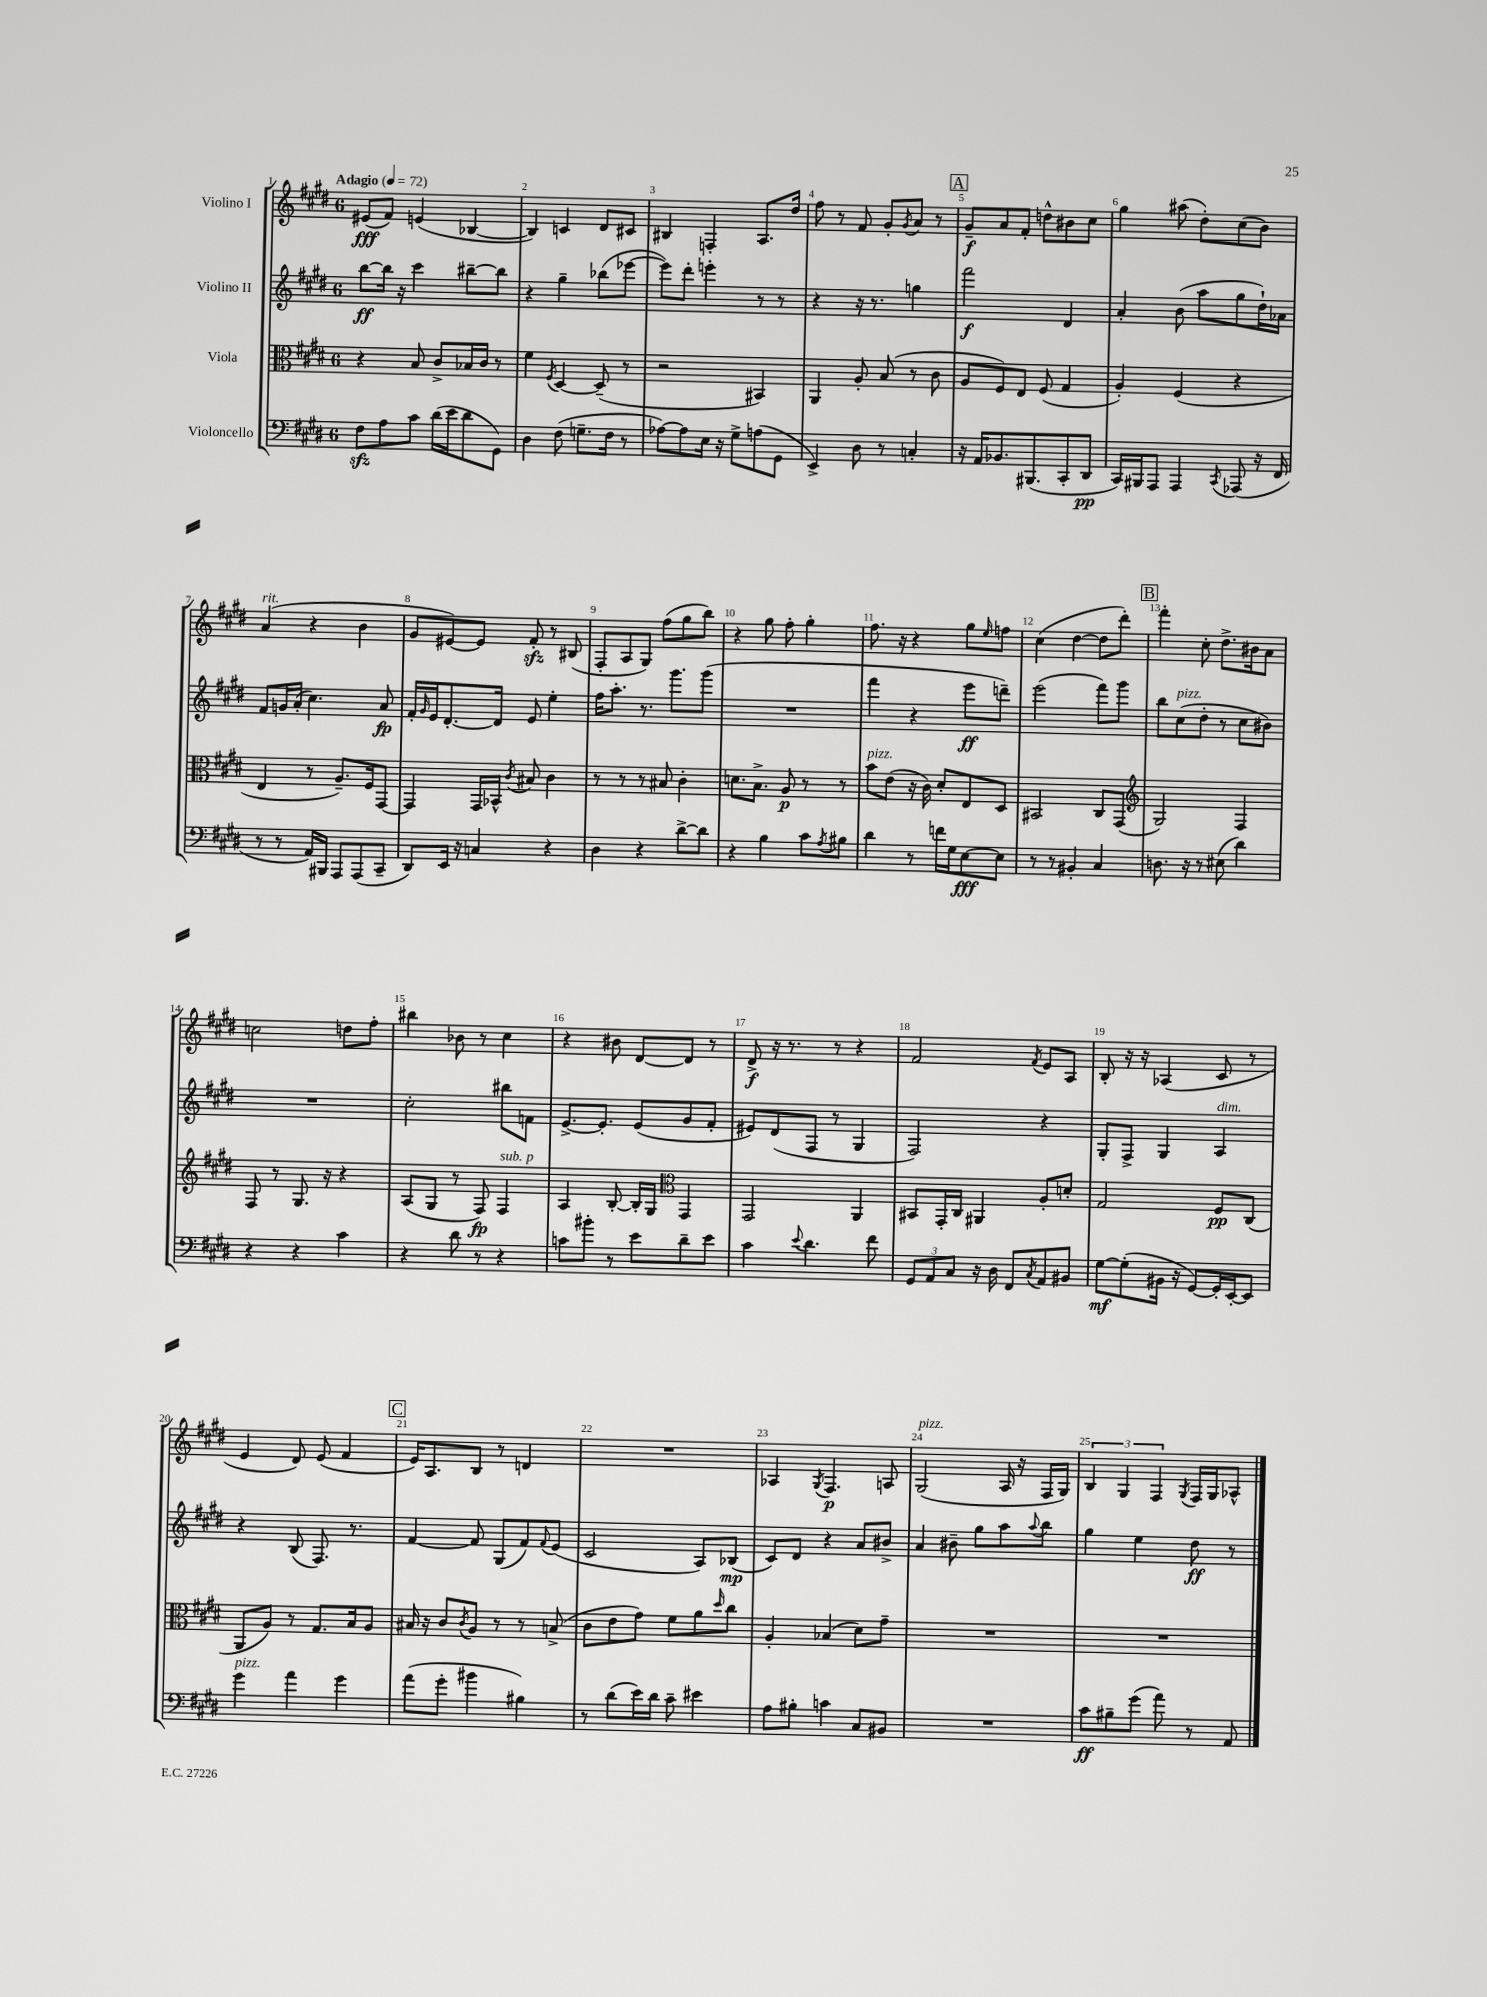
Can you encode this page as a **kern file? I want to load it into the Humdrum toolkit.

**kern	**dynam	**kern	**dynam	**kern	**dynam	**kern	**dynam
*part4	*part4	*part3	*part3	*part2	*part2	*part1	*part1
*staff4	*staff4	*staff3	*staff3	*staff2	*staff2	*staff1	*staff1
*I"Violoncello	*	*I"Viola	*	*I"Violino II	*	*I"Violino I	*
*clefF4	*	*clefC3	*	*clefG2	*	*clefG2	*
*k[f#c#g#d#]	*	*k[f#c#g#d#]	*	*k[f#c#g#d#]	*	*k[f#c#g#d#]	*
*M6/8	*	*M6/8	*	*M6/8	*	*M6/8	*
*MM72	*	*MM72	*	*MM72	*	*MM72	*
=1	=1	=1	=1	=1	=1	=1	=1
!	!	!	!	!	!	!LO:TX:a:B:t=Adagio	!
8F#zz\L	.	4r	.	[8bb\L	ff	(8e#X/L	fff
8A\	.	.	.	16bb\Jk]	.	8f#/J)	.
.	.	.	.	16r	.	.	.
8c#\J	.	8B/	.	4ccc#\	.	(4en/	.
(16d#\LL	.	8c#^/L	.	.	.	.	.
16e\J	.	.	.	.	.	.	.
8d#\	.	16B-X/L	.	[8bb#X~\L	.	[4B-X/	.
.	.	16c#/JJ	.	.	.	.	.
8GG#\J)	.	8r	.	8bb#\J]	.	.	.
=2	=2	=2	=2	=2	=2	=2	=2
4D#\	.	4f#\	.	4r	.	4B-/])	.
.	.	8qF#/	.	.	.	.	.
(8F#\	.	[4D#/	.	4gg#~\	.	4cn/	.
8.Gn~\L	.	.	.	.	.	.	.
.	.	(8D#~/]	.	(8bb-X\L	.	8d#/L	.
16F#\Jk	.	.	.	.	.	.	.
8r	.	8r	.	[8eee-X\J	.	8c#X/J	.
=3	=3	=3	=3	=3	=3	=3	=3
[8A-X\L)	.	2r	.	8eee-\L])	.	4B#X/	.
8A-\]	.	.	.	8ddd#'\J	.	.	.
16E\Jk	.	.	.	4eeen'\	.	4Fn'/	.
16r	.	.	.	.	.	.	.
8G#^\L	.	.	.	.	.	.	.
(8An\	.	4BB#X/)	.	8r	.	8.A/L	.
8GG#\J	.	.	.	8r	.	.	.
.	.	.	.	.	.	16dd#/Jk	.
=4	=4	=4	=4	=4	=4	=4	=4
4EE^/)	.	4AA/	.	4r	.	8ff#\	.
.	.	.	.	.	.	8r	.
8D#\	.	8A'/	.	16r	.	8f#/	.
.	.	.	.	8.r	.	.	.
8r	.	(8B/	.	.	.	8g#'/L	.
.	.	.	.	.	.	8qg#/	.
4Cn'/	.	8r	.	4ggn\	.	8a/J	.
.	.	8c#\	.	.	.	8r	.
!!LO:REH:place=s1:t=A
=5	=5	=5	=5	=5	=5	=5	=5
16r	.	8A/L	.	2fff#\	f	8g#~/L	f
16AA/KL	.	.	.	.	.	.	.
8.BB-X/	.	8F#/)	.	.	.	8a/	.
.	.	8E/J	.	.	.	8f#'/J	.
(8.BBB#X/	.	.	.	.	.	.	.
.	.	(8F#/	.	.	.	8ddn^^\L	.
8CC#'/	.	4G#/	.	4d#/	.	8b#X\	.
8DD#/J	pp	.	.	.	.	8cc#\J	.
=6	=6	=6	=6	=6	=6	=6	=6
16CC#/LL)	.	4A'/)	.	4a'/	.	4gg#\	.
16BBB#X/J	.	.	.	.	.	.	.
8AAA/J	.	.	.	.	.	.	.
4AAA/	.	(4F#/	.	(8b\	.	(8aa#X\	.
.	.	.	.	8aa\L	.	8dd#'\L)	.
8qCC#/	.	.	.	.	.	.	.
(8AAA-X/	.	4r	.	8gg#\	.	(8cc#\	.
16r	.	.	.	16dd#`\L)	.	8b\J)	.
16FF#/	.	.	.	16a-X\JJ	.	.	.
!!LO:LB:g=z
=7	=7	=7	=7	=7	=7	=7	=7
!	!	!	!	!	!	!LO:TX:a:i:t=rit.	!
8r	.	4E/	.	8f#/L	.	(4a/	.
8r	.	.	.	16gn/L	.	.	.
.	.	.	.	(16a'/JJ	.	.	.
16AA/LL)	.	8r	.	4.cc#\)	.	4r	.
16BBB#X/JJ	.	.	.	.	.	.	.
8AAA/L	.	8.A~/L)	.	.	.	.	.
(8AAA/	.	.	.	.	.	4b\	.
.	.	16F#/k	.	.	.	.	.
8CC#~/J	.	[8GG#/J	.	8a/	fp	.	.
=8	=8	=8	=8	=8	=8	=8	=8
8DD#/L)	.	4GG#/]	.	16f#'/LL	.	8g#/L	.
.	.	.	.	16qqg#/	.	.	.
.	.	.	.	16e/J	.	.	.
16EE/Jk	.	.	.	[8.d#'/	.	[8e#X/)	.
16r	.	.	.	.	.	.	.
4Cn/	.	16GG#/LL	.	.	.	8e#/J]	.
.	.	16BB-X^^/JJ	.	16d#/Jk]	.	.	.
.	.	8qc#/	.	.	.	.	.
.	.	8B#X/	.	8e/	.	8f#zz'/	.
4r	.	4c#\	.	4ee'\	.	8r	.
.	.	.	.	.	.	(8B#X/	.
=9	=9	=9	=9	=9	=9	=9	=9
4D#\	.	8r	.	16ff#\KL	.	8F#'/L	.
.	.	.	.	8.aa'\J	.	.	.
.	.	8r	.	.	.	8A/	.
4r	.	8r	.	8.r	.	8G#/J)	.
.	.	8B#X/	.	.	.	(8ff#\L	.
.	.	.	.	8.ggg#\L	.	.	.
[8d#^\L	.	4c#'\	.	.	.	8gg#\	.
8d#\J]	.	.	.	(8ggg#\J	.	8bb\J)	.
=10	=10	=10	=10	=10	=10	=10	=10
4r	.	8.dn\L	.	2.r	.	4r	.
.	.	8.B^\J	.	.	.	.	.
4B\	.	.	.	.	.	8gg#\	.
.	.	8A/	p	.	.	8ff#'\	.
8c#\L	.	8r	.	.	.	4gg#'\	.
8qA/	.	.	.	.	.	.	.
8B#X\J	.	8r	.	.	.	.	.
=11	=11	=11	=11	=11	=11	=11	=11
!	!	!LO:TX:a:i:t=pizz.	!	!	!	!	!
4d#\	.	8b\L	.	4fff#\	.	8.ff#\	.
.	.	(8e\J	.	.	.	.	.
.	.	.	.	.	.	16r	.
8r	.	16r	.	4r	.	4r	.
.	.	16c#\)	.	.	.	.	.
16fn\LL	.	8d#'/L	.	.	.	.	.
16G#\J	.	.	.	.	.	.	.
[8E\	fff	8E/	.	8eee\L	ff	8gg#\L	.
.	.	.	.	.	.	16qqee/	.
8E\J]	.	8D#/J	.	8dddn~\J)	.	8ffn\J	.
=12	=12	=12	=12	=12	=12	=12	=12
8r	.	2BB#X/	.	(2eee\	.	(4cc#\	.
8r	.	.	.	.	.	.	.
4BB#X'/	.	.	.	.	.	[4dd#\	.
4C#/	.	8C#/L	.	8fff#\L)	.	8dd#\L]	.
.	.	(8GG#/J	.	8ggg#\J	.	8ddd#'\J)	.
!!LO:REH:place=s1:t=B
=13	=13	=13	=13	=13	=13	=13	=13
*	*	*clefG2	*	*	*	*	*
8.Dn\	.	2G#/)	.	8bb\L	.	4fff#'\	.
!	!	!	!	!LO:TX:a:i:t=pizz.	!	!	!
.	.	.	.	(8cc#\	.	.	.
16r	.	.	.	.	.	.	.
8r	.	.	.	8dd#'\J	.	8cc#'\	.
(8E#X\	.	.	.	8r	.	8.dd#^\L	.
4d#\)	.	4F#/	.	8cc#\L	.	.	.
.	.	.	.	.	.	16b#X\k	.
.	.	.	.	8b#X\J)	.	8a\J	.
!!LO:LB:g=z
=14	=14	=14	=14	=14	=14	=14	=14
4r	.	8F#/	.	2.r	.	2ccn\	.
.	.	8r	.	.	.	.	.
4r	.	8.G#/	.	.	.	.	.
.	.	16r	.	.	.	.	.
4c#\	.	4r	.	.	.	8ddn\L	.
.	.	.	.	.	.	8ff#'\J	.
=15	=15	=15	=15	=15	=15	=15	=15
4r	.	(8A/L	.	2cc#'\	.	4bb#X\	.
.	.	8G#/J	.	.	.	.	.
8d#\	.	8r	.	.	.	8b-X\	.
8r	.	8F#/)	fp	.	.	8r	.
!	!	!LO:TX:a:i:t=sub. p	!	!	!	!	!
4r	.	4F#/	.	8bb#X\L	.	4cc#\	.
.	.	.	.	8fn\J	.	.	.
=16	=16	=16	=16	=16	=16	=16	=16
8cn\L	.	4A/	.	[8.e^/L	.	4r	.
8b#X'\J	.	.	.	.	.	.	.
.	.	.	.	8.e'/J]	.	.	.
8r	.	[8B'/	.	.	.	8b#X\	.
8e\L	.	16B'/LL]	.	(8e/L	.	[8d#/L	.
.	.	16G#/JJ	.	.	.	.	.
*	*	*clefC3	*	*	*	*	*
8d#~\	.	4GG#/	.	8g#/	.	8d#/J]	.
8e\J	.	.	.	8f#'/J	.	8r	.
=17	=17	=17	=17	=17	=17	=17	=17
4c#\	.	2GG#/	.	8e#X/L)	.	8d#^/	f
.	.	.	.	(8d#/	.	16r	.
.	.	.	.	.	.	8.r	.
8qqe/	.	.	.	.	.	.	.
4.d#\	.	.	.	8F#/J	.	.	.
.	.	.	.	8r	.	8r	.
.	.	4AA/	.	4G#/	.	4r	.
8f#\	.	.	.	.	.	.	.
=18	=18	=18	=18	=18	=18	=18	=18
12GG#/L	.	8BB#X/L	.	2F#/)	.	2f#/	.
12AA/	.	.	.	.	.	.	.
.	.	16GG#'/L	.	.	.	.	.
12C#/J	.	.	.	.	.	.	.
.	.	16C#/JJ	.	.	.	.	.
16r	.	4AA#X/	.	.	.	.	.
16D#\	.	.	.	.	.	.	.
8FF#/L	.	.	.	.	.	.	.
8qC#/	.	.	.	.	.	8qf#/	.
8AA/	.	8A'/L	.	4r	.	8e/L	.
8BB#X/J	.	8dn'/J	.	.	.	8A/J	.
=19	=19	=19	=19	=19	=19	=19	=19
[8G#\L	mf	2G#/	.	8G#'/L	.	8B'/	.
(8G#'\]	.	.	.	8F#^/J	.	16r	.
.	.	.	.	.	.	16r	.
16BB#X\Jk	.	.	.	4G#/	.	(4A-X/	.
16r	.	.	.	.	.	.	.
[8GG#/L)	.	.	.	.	.	.	.
!	!	!	!	!LO:TX:a:i:t=dim.	!	!	!
16GG#'/L]	.	8F#/L	pp	4A/	.	8c#/	.
[16EE'/J	.	.	.	.	.	.	.
8EE/J]	.	(8C#/J	.	.	.	8r	.
!!LO:LB:g=z
=20	=20	=20	=20	=20	=20	=20	=20
!LO:TX:a:i:t=pizz.	!	!	!	!	!	!	!
4g#\	.	8AA/L	.	4r	.	4e/	.
.	.	8A/J)	.	.	.	.	.
4a\	.	8r	.	(8B/	.	8d#/)	.
.	.	8.G#/L	.	8.F#/)	.	(8e/	.
4g#\	.	.	.	.	.	4f#/	.
.	.	16B/k	.	8.r	.	.	.
.	.	8A/J	.	.	.	.	.
!!LO:REH:place=s1:t=C
=21	=21	=21	=21	=21	=21	=21	=21
(8a\L	.	16B#X/	.	[4f#/	.	16e/KL)	.
.	.	16r	.	.	.	8.A/	.
8g#'\J	.	8c#/L	.	.	.	.	.
.	.	8qc#/	.	.	.	.	.
4b#X\	.	8A/J	.	8f#/]	.	8B/J	.
.	.	8r	.	(8G#/L	.	8r	.
4B#X\)	.	8r	.	8f#/)	.	4dn/	.
.	.	.	.	8qqf#/	.	.	.
.	.	(8Bn^/	.	(8e/J	.	.	.
=22	=22	=22	=22	=22	=22	=22	=22
8r	.	8c#\L	.	2c#/	.	2.r	.
(8d#\L	.	8e\	.	.	.	.	.
16e\L)	.	8g#\J)	.	.	.	.	.
16d#\JJ	.	.	.	.	.	.	.
8c#~\	.	8f#\L	.	.	.	.	.
4e#X\	.	8a\	.	8A/L)	.	.	.
.	.	16qqdd#/	.	.	.	.	.
.	.	8cc#\J	.	(8B-X/J	mp	.	.
=23	=23	=23	=23	=23	=23	=23	=23
8A\L	.	4A'/	.	8c#/L)	.	4A-X/	.
8B#X'\J	.	.	.	8d#/J	.	.	.
.	.	.	.	.	.	8qG#/	.
4cn\	.	(4B-X/	.	4r	.	4.F#/	p
8C#/L	.	8d#\L)	.	8a/L	.	.	.
8BB#X/J	.	8g#~\J	.	8b#X^/J	.	8An/	.
=24	=24	=24	=24	=24	=24	=24	=24
!	!	!	!	!	!	!LO:TX:a:i:t=pizz.	!
2.r	.	2.r	.	4a/	.	(2G#/	.
.	.	.	.	8b#X~\	.	.	.
.	.	.	.	8gg#\L	.	.	.
.	.	.	.	8aa\	.	16A/	.
.	.	.	.	.	.	16r	.
.	.	.	.	8qqaa/	.	.	.
.	.	.	.	8bb\J	.	16F#/LL	.
.	.	.	.	.	.	16G#/JJ)	.
=25	=25	=25	=25	=25	=25	=25	=25
8c#\L	ff	2.r	.	4gg#\	.	6B/	.
8B#X~\	.	.	.	.	.	.	.
.	.	.	.	.	.	6G#/	.
(8g#\J	.	.	.	4ee\	.	.	.
.	.	.	.	.	.	6F#/	.
8a\)	.	.	.	.	.	.	.
.	.	.	.	.	.	8qG#/	.
8r	.	.	.	8dd#\	ff	16F#/LL	.
.	.	.	.	.	.	16G#/J	.
8AA/	.	.	.	8r	.	8A-X^^/J	.
==	==	==	==	==	==	==	==
*-	*-	*-	*-	*-	*-	*-	*-
